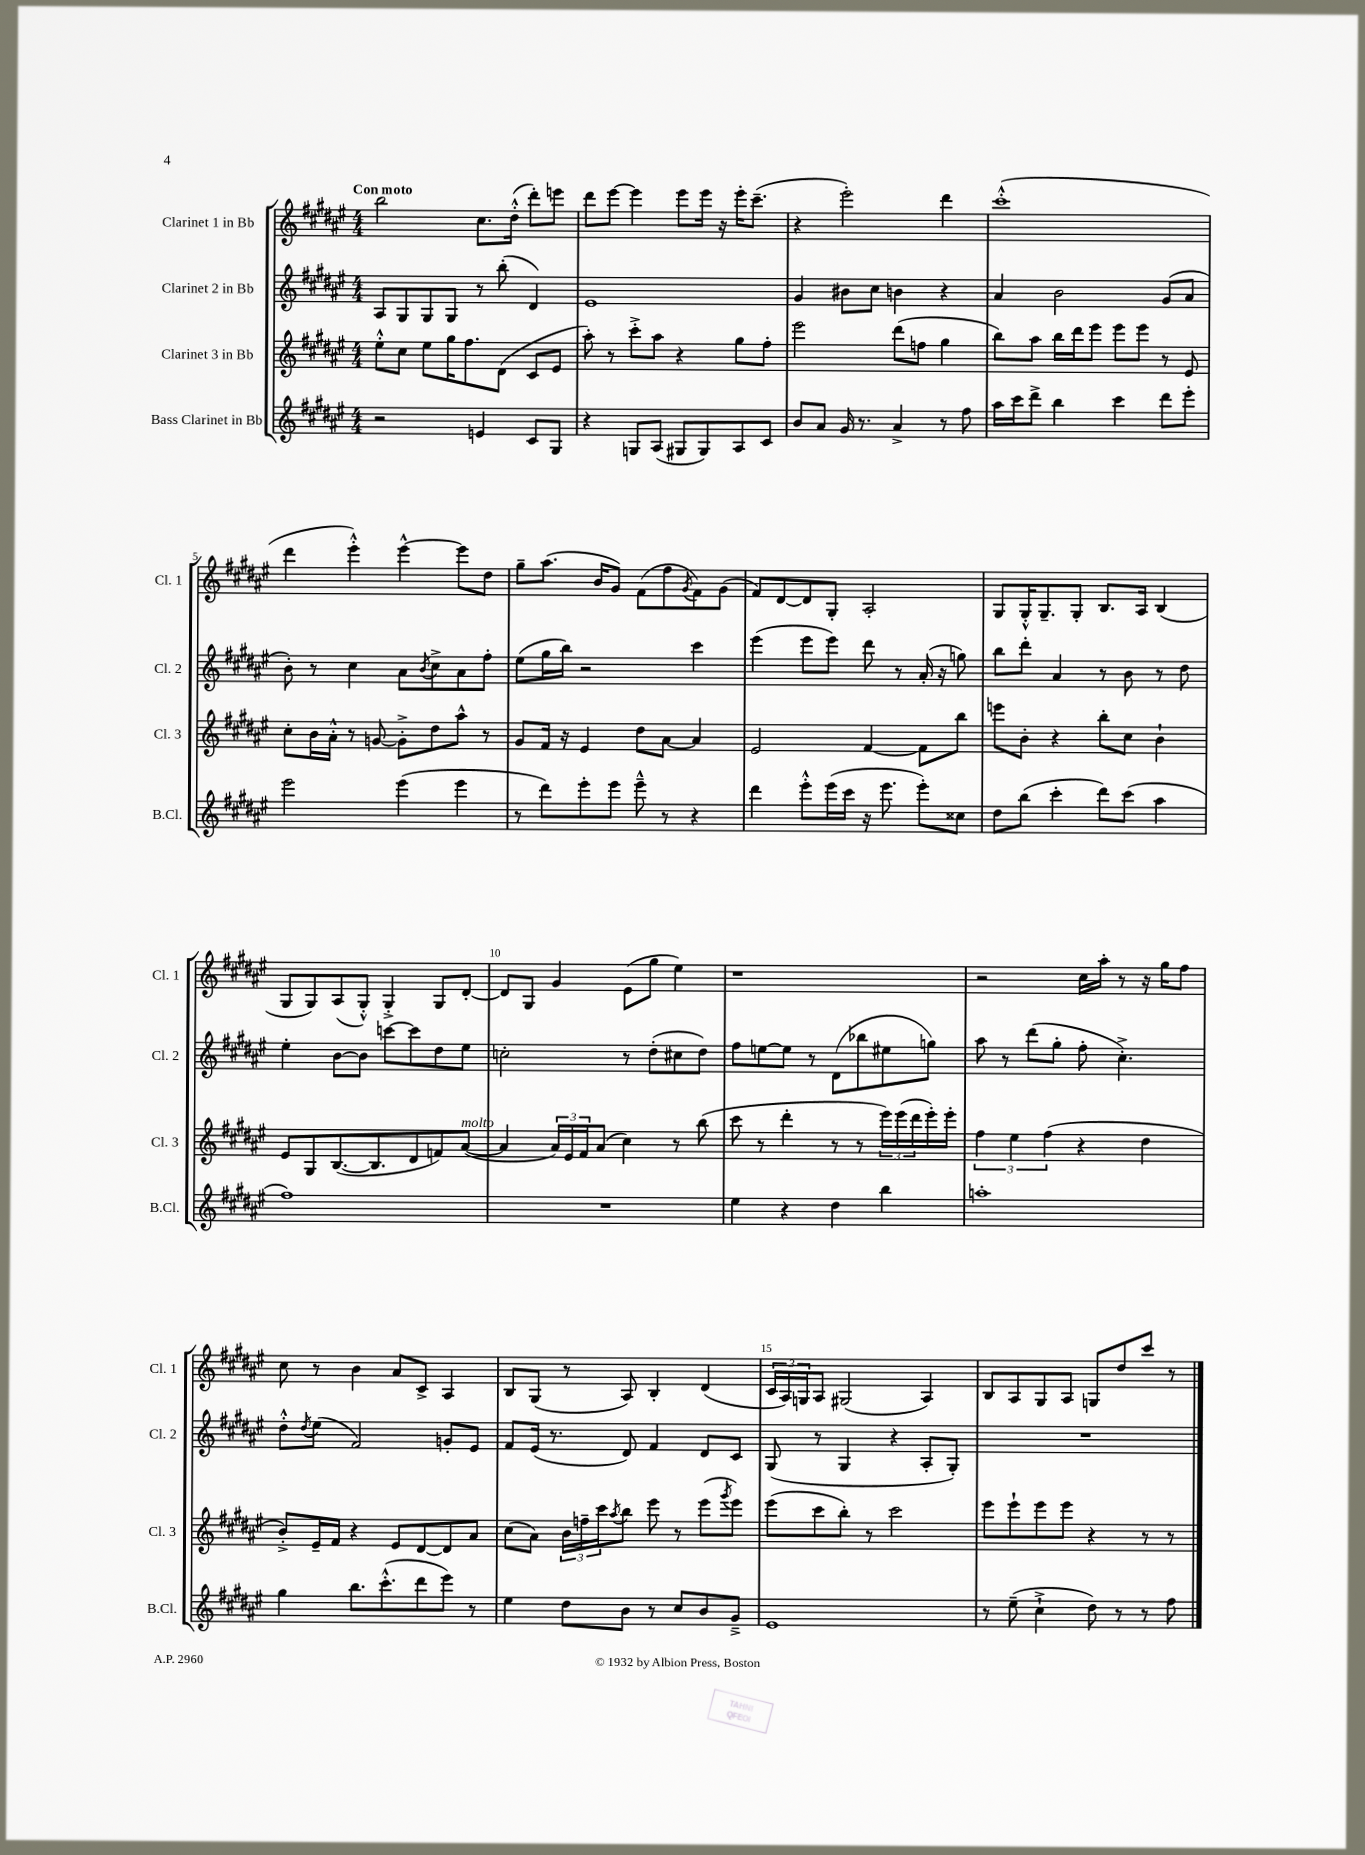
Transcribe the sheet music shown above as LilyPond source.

<<
\new StaffGroup <<
\new Staff = "s0" \with { instrumentName = "Clarinet 1 in Bb" shortInstrumentName = "Cl. 1" } {
    \clef treble \key fis \major \numericTimeSignature \time 4/4 \tempo "Con moto"
    b''2 cis''8. dis''16-.-^( dis'''8-.) e'''8 |
    dis'''8 eis'''8~ eis'''4 eis'''8 eis'''16 r16 eis'''16-. cis'''8.--( |
    r4 eis'''2-.) dis'''4 |
    cis'''1-.-^( |
    dis'''4 eis'''4-.-^) eis'''4~-^ eis'''8 dis''8 |
    gis''8-- ais''8.( b'16 gis'8) fis'8( fis''8 \acciaccatura { gis'8 } fis'8) gis'8( |
    fis'8) dis'8~ dis'8 gis8-. ais2-. |
    gis8 gis16-.-^ gis8.-- gis8-. b8. ais16 b4( |
    gis8 gis8) ais8( gis8-.-^) gis4-.-> gis8 dis'8~-. |
    dis'8 gis8 gis'4 eis'8( gis''8 eis''4) |
    r1 |
    r2 cis''16 ais''16-. r8 r16 gis''16 fis''8 |
    cis''8 r8 b'4 ais'8 cis'8-> ais4 |
    b8 gis8( r8 ais8) b4-. dis'4( |
    \tuplet 3/2 { cis'16 ais16) g16 } ais8 gis2( ais4) |
    b8 ais8 gis8 ais8 g8 dis''8 cis'''8 r8 \bar "|." |
}
\new Staff = "s1" \with { instrumentName = "Clarinet 2 in Bb" shortInstrumentName = "Cl. 2" } {
    \clef treble \key fis \major \numericTimeSignature \time 4/4
    ais8 gis8 gis8 gis8 r8 b''8-.( dis'4) |
    eis'1 |
    gis'4 bis'8 cis''8 b'4 r4 |
    ais'4 b'2 gis'8( ais'8 |
    b'8-.) r8 cis''4 ais'8 \acciaccatura { b'8 } cis''8-> ais'8 fis''8-. |
    eis''8( gis''16 b''16) r2 cis'''4 |
    eis'''4( eis'''8 eis'''8) dis'''8 r8 ais'16-.( r16 g''8) |
    b''8 dis'''8-. ais'4 r8 b'8 r8 dis''8 |
    eis''4-. b'8~ b'8 c'''8~ c'''8 dis''8 eis''8 |
    c''2-. r8 dis''8-.( cis''8 dis''8) |
    fis''8 e''8~ e''8 r8 dis'8( bes''8 eis''8 g''8) |
    ais''8 r8 dis'''8( gis''8-. fis''8-. cis''4.-.->) |
    dis''8-.-^ \acciaccatura { dis''8 } eis''8( fis'2) g'8-. eis'8 |
    fis'8 eis'16( r8. dis'8) fis'4 dis'8 cis'8 |
    gis8( r8 gis4 r4 ais8-. gis8-.) |
    R1 \bar "|." |
}
\new Staff = "s2" \with { instrumentName = "Clarinet 3 in Bb" shortInstrumentName = "Cl. 3" } {
    \clef treble \key fis \major \numericTimeSignature \time 4/4
    eis''8-.-^ cis''8 eis''8 gis''16 fis''8. dis'8( cis'8 eis'8 |
    ais''8-.) r8 cis'''8-.-> ais''8 r4 gis''8 fis''8-. |
    eis'''2 dis'''8( f''8 gis''4 |
    b''8) ais''8 b''16 dis'''16 eis'''8 eis'''8 eis'''8 r8 eis'8 |
    cis''8-. b'16 ais'16-.-^ r8 g'8~ g'8-.-> dis''8 ais''8-^ r8 |
    gis'8 fis'16 r16 eis'4 dis''8 ais'8~ ais'4 |
    eis'2 fis'4~ fis'8 b''8 |
    e'''8 b'8-. r4 b''8-. cis''8 b'4-! |
    eis'8 gis8 b8.~( b8. dis'8 f'8) ais'8~^\markup { \italic "molto" }( |
    ais'4 \tuplet 3/2 { ais'16) eis'16 fis'16 } ais'8( cis''4) r8 b''8( |
    cis'''8 r8 dis'''4-. r8 r8 \tuplet 3/2 { eis'''16) eis'''16( dis'''16 } eis'''16-.) eis'''16-. |
    \tuplet 3/2 { fis''4 eis''4 fis''4( } r4 dis''4 |
    b'8-.->) eis'16-- fis'16 r4 eis'8 dis'8~ dis'8 ais'8 |
    cis''8( ais'8) \tuplet 3/2 { b'16 f''16-- cis'''16 } \acciaccatura { ais''8 } b''8 eis'''8 r8 eis'''8( \acciaccatura { gis'''8 } eis'''8) |
    eis'''8( cis'''8 b''8-.) r8 cis'''2 |
    eis'''8 eis'''8-! eis'''8 eis'''8 r4 r8 r8 \bar "|." |
}
\new Staff = "s3" \with { instrumentName = "Bass Clarinet in Bb" shortInstrumentName = "B.Cl." } {
    \clef treble \key fis \major \numericTimeSignature \time 4/4
    r2 e'4 cis'8 gis8 |
    r4 g8 ais8( gis8 gis8) ais8 cis'8 |
    b'8 ais'8 gis'16 r8. ais'4-> r8 fis''8 |
    ais''16 cis'''16 dis'''8-> b''4 cis'''4 dis'''8 eis'''8-. |
    eis'''2 eis'''4( eis'''4 |
    r8 dis'''8) eis'''8-. eis'''8 eis'''8---^ r8 r4 |
    dis'''4 eis'''8-.-^ eis'''16( cis'''16 r16 eis'''8. eis'''8-.) cisis''8 |
    dis''8 b''8( cis'''4-. dis'''8) cis'''8( ais''4 |
    fis''1) |
    R1 |
    eis''4 r4 dis''4 b''4 |
    a''1-. |
    gis''4 b''8. cis'''8.-.-^( dis'''8 eis'''8) r8 |
    eis''4 dis''8 b'8 r8 cis''8 b'8 gis'8---> |
    eis'1 |
    r8 eis''8--( cis''4-!-> dis''8) r8 r8 fis''8 \bar "|." |
}
>>
>>
\layout { \context { \Score \override BarNumber.break-visibility = ##(#f #t #t) barNumberVisibility = #(every-nth-bar-number-visible 5) } }
